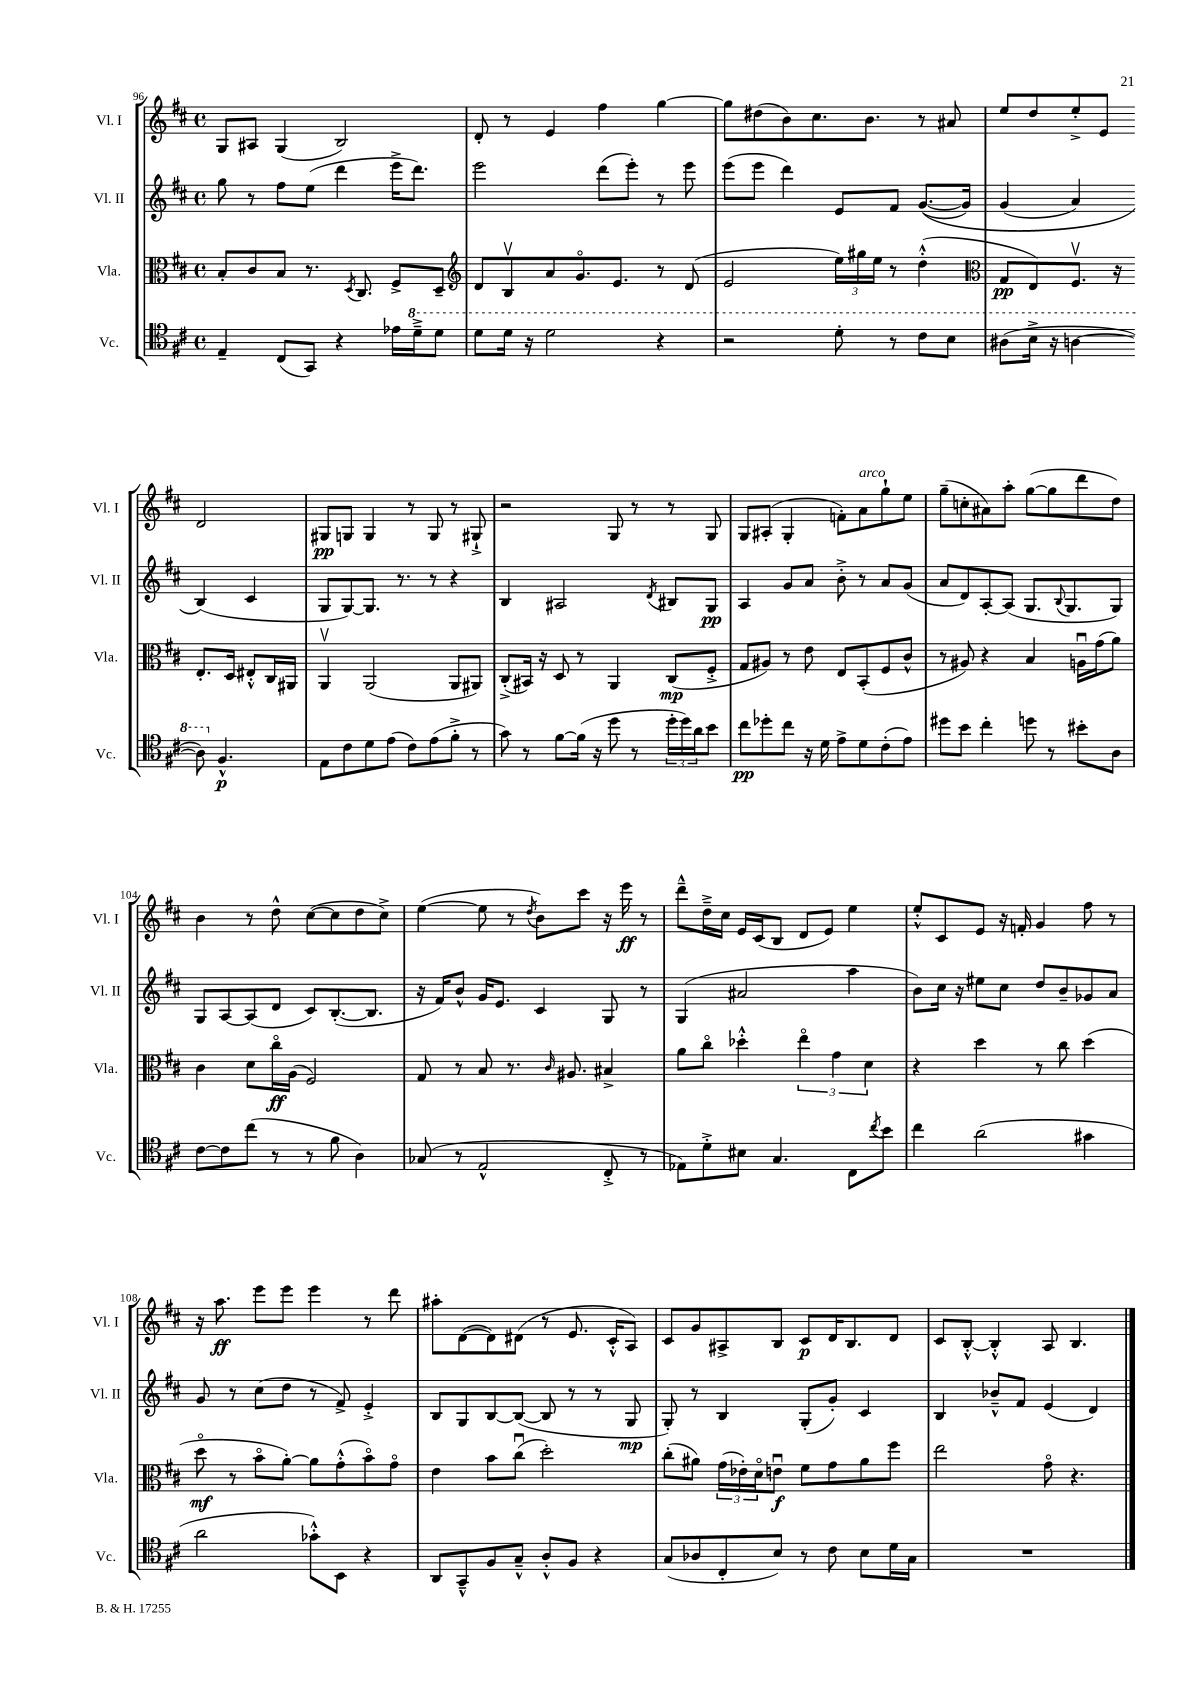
<<
\new StaffGroup <<
\new Staff = "s0" \with { instrumentName = "Vl. I" shortInstrumentName = "Vl. I" } {
    \clef treble \key d \major \defaultTimeSignature \time 4/4
    g8 ais8 g4( b2) |
    d'8-. r8 e'4 fis''4 g''4~ |
    g''8 dis''8( b'8) cis''8. b'8. r8 ais'8 |
    e''8 d''8 e''8-.-> e'8 d'2 |
    gis8\pp g8 g4 r8 g8 r8 gis8-!-> |
    r2 g8 r8 r8 g8 |
    g8 ais8-.( g4-. f'8-.) a'8^\markup { \italic "arco" } g''8-! e''8 |
    g''8--( c''8-. ais'8) a''8-. g''8~( g''8 d'''8 d''8) |
    b'4 r8 d''8-^ cis''8~( cis''8 d''8 cis''8->) |
    e''4~( e''8 r8 \acciaccatura { d''8 } b'8) cis'''8 r16 e'''16\ff r8 |
    d'''8---^ d''16---> cis''16 e'16 cis'16( b8 d'8 e'8) e''4 |
    e''8-.-^ cis'8 e'8 r16 f'16-. g'4 fis''8 r8 |
    r16 a''8.\ff e'''8 e'''8 e'''4 r8 d'''8 |
    ais''8-. d'8~( d'8) dis'8( r8 e'8. cis'16-.-^ a8) |
    cis'8 g'8 ais8-> b8 cis'8\p d'16 b8. d'8 |
    cis'8 b8~-.-^ b4-.-^ a8 b4. \bar "|." |
}
\new Staff = "s1" \with { instrumentName = "Vl. II" shortInstrumentName = "Vl. II" } {
    \clef treble \key d \major \defaultTimeSignature \time 4/4
    g''8 r8 fis''8 e''8( d'''4 e'''16-> d'''8.) |
    e'''2 d'''8( e'''8-.) r8 e'''8 |
    e'''8( e'''8 d'''4) e'8 fis'8 g'8.~(\( g'16) |
    g'4( a'4) b4(\) cis'4 |
    g8 g8~) g8. r8. r8 r4 |
    b4 ais2 \acciaccatura { d'8 } bis8 g8\pp |
    a4 g'8 a'8 b'8-.-> r8 a'8 g'8( |
    a'8 d'8) a8~-. a8( g8. \appoggiatura { b8 } g8. g8) |
    g8 a8~ a8( d'8 cis'8) b8.~-.( b8. |
    r16 fis'16) b'8-^ g'16 e'8. cis'4 g8 r8 |
    g4( ais'2 a''4 |
    b'8) cis''16 r16 eis''8 cis''8 d''8 b'8-- ges'8 a'8 |
    g'8 r8 cis''8( d''8 r8 fis'8->) e'4-.-> |
    b8 g8 b8~ b8~( b8 r8 r8 g8\mp |
    g8-.) r8 b4 g8-.( g'8-.) cis'4 |
    b4 bes'8---^ fis'8 e'4( d'4) \bar "|." |
}
\new Staff = "s2" \with { instrumentName = "Vla." shortInstrumentName = "Vla." } {
    \clef alto \key d \major \defaultTimeSignature \time 4/4
    b8-. cis'8 b8 r8. \acciaccatura { d8 } cis8. fis8-> d8-- |
    \clef treble d'8 b8\upbow a'8 g'8.\flageolet e'8. r8 d'8( |
    e'2 \tuplet 3/2 { e''16) gis''16 e''16 } r8 d''4-.-^( |
    \clef alto g8\pp e8) fis8.\upbow r16 e8.-. d16 eis8-.-^ cis16 ais,16 |
    a,4\upbow a,2( a,8 ais,8) |
    cis8-.->( bis,16) r16 d8 r8 a,4 cis8\mp( fis8-.-> |
    g8 ais8) r8 e'8 e8 b,8-.( fis8 cis'8-^ |
    r8 ais8) r4 b4 a16\downbow g'16( a'8) |
    cis'4 d'8 cis''16\flageolet\ff a16( fis2) |
    g8 r8 b8 r8. \grace { cis'16 } ais8. bis4-> |
    a'8 cis''8\flageolet des''4-.-^ \tuplet 3/2 { e''4\flageolet g'4 d'4 } |
    r4 d''4 r8 cis''8 d''4( |
    d''8\flageolet\mf r8 b'8\flageolet a'8~-.) a'8 g'8-.-^( b'8\flageolet) g'8\flageolet |
    e'4 b'8 cis''8\downbow( d''2-.) |
    cis''8-.( ais'8) \tuplet 3/2 { g'16( ees'16-.) d'16\flageolet } e'8\downbow\f fis'8 g'8 ais'8 fis''8 |
    e''2 g'8\flageolet r4. \bar "|." |
}
\new Staff = "s3" \with { instrumentName = "Vc." shortInstrumentName = "Vc." } {
    \clef tenor \key d \major \defaultTimeSignature \time 4/4
    e4-- cis8( g,8) r4 ees'16 \ottava #1 d''16---> d''8 |
    d''8 d''16 r16 d''2 r4 |
    r2 d''8-. r8 cis''8 b'8 |
    ais'8( b'16-> r16 a'4~ a'8) \ottava #0 fis4.-^\p |
    e8 cis'8 d'8 e'8( cis'8) e'8( fis'8-.-> r8 |
    g'8) r8 fis'8~ fis'16( r16 d''8 r8 \tuplet 3/2 { d''16-. d''16) a'16 } b'8 |
    cis''8\pp des''8-. cis''8 r16 d'16 e'8-> d'8 cis'8-.( e'8) |
    dis''8 b'8 cis''4-. d''8 r8 bis'8-. a8 |
    cis'8~ cis'8 cis''8( r8 r8 fis'8 a4) |
    ges8( r8 e2-^ cis8-.-> r8 |
    ees8) d'8-.-> bis8 g4. cis8 \acciaccatura { cis''8 } b'8 |
    cis''4 a'2( gis'4 |
    a'2 ges'8-.-^) b,8 r4 |
    a,8 g,8---^ fis8 g8---^ a8-.-^ fis8 r4 |
    g8( aes8 cis8-. b8) r8 cis'8 b8 d'16 g16 |
    R1 \bar "|." |
}
>>
>>
\layout { \context { \Score currentBarNumber = #96 } }
